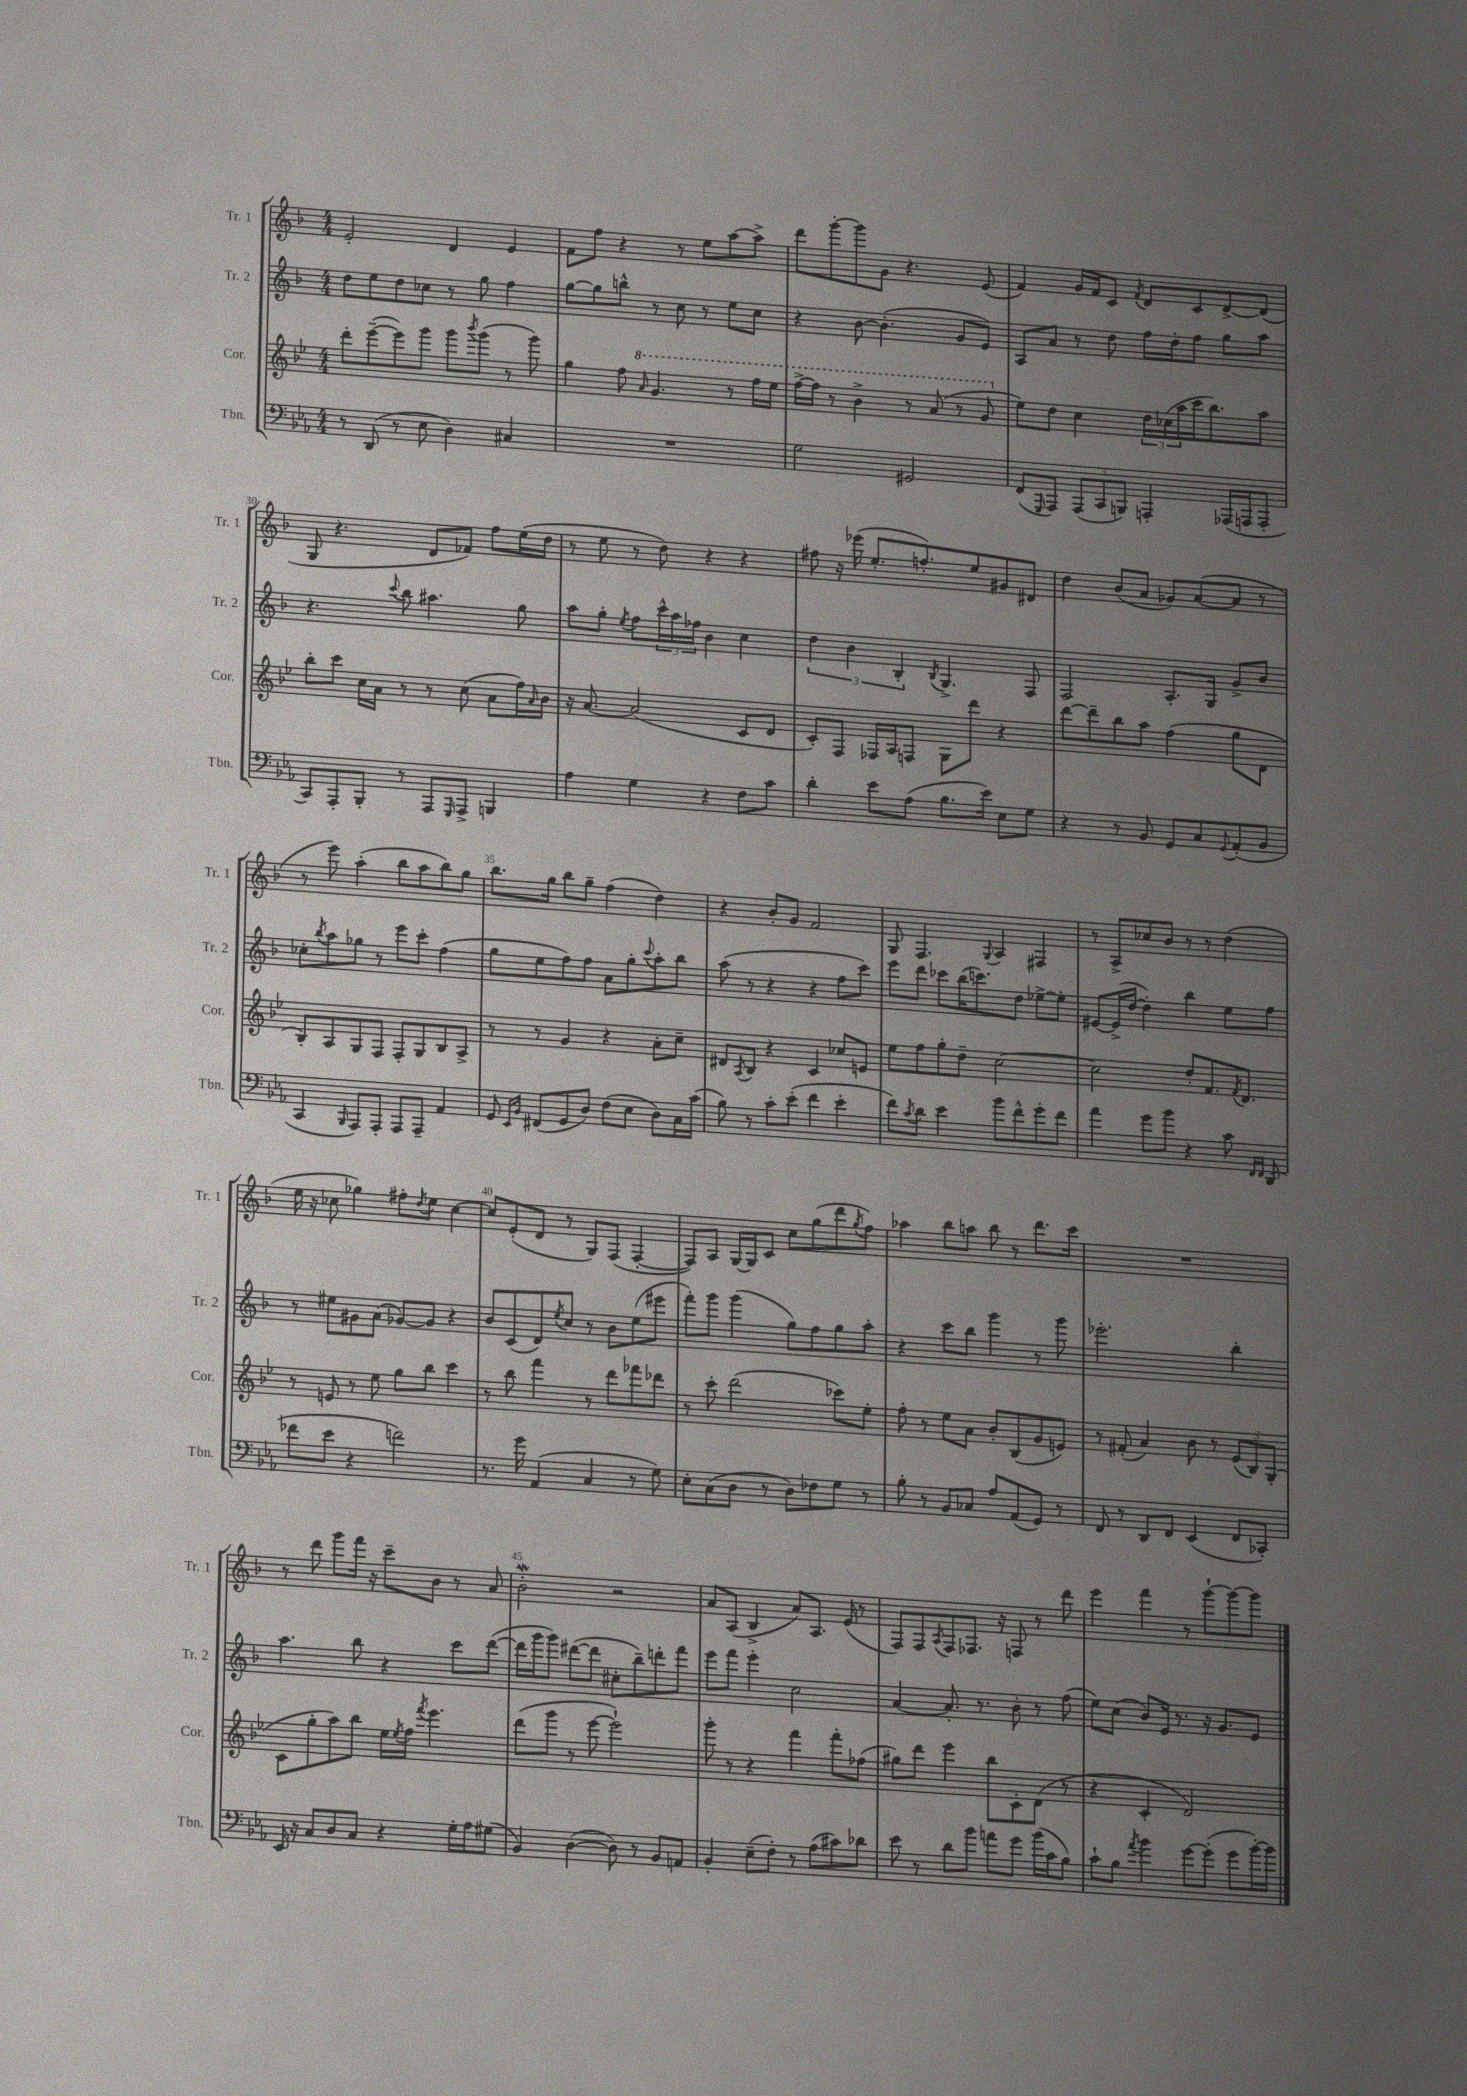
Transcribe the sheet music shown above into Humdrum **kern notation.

**kern	**kern	**kern	**kern
*staff4	*staff3	*staff2	*staff1
*clefF4	*clefG2	*clefG2	*clefG2
*k[b-e-a-]	*k[b-e-]	*k[b-]	*k[b-]
*M4/4	*M4/4	*M4/4	*M4/4
8r	8ddd'\L	8dd\L	2e'/
(8DD/	([8eee-~\	8ee\	.
8r	8eee-\])	8dd\	.
8E-\	8ggg\J	8cc-\J	.
4D\)	8ggg\L	8r	4d/
.	8qbbb-/	.	.
.	(8ggg\J	8gg\	.
4C#/	8r	4ff\	4e/
.	8ggg\)	.	.
=	=	=	=
1r	4gg\	[8gg\L	8f\L
.	.	8gg\]	8ff\J
.	8ff\	8bb^^\J	4r
.	16qqaa/	.	.
.	4.gg/	8r	.
.	.	8cc\	8r
.	.	8r	8ee\L
.	8r	8ee\L	[8aa\
.	16fff\LL	8cc\J	8aa^\]J
.	16eee-\JJ	.	.
=	=	=	=
2G\	[16fff^\LL	4r	8ddd\L
.	16fff\]JJ	.	.
.	8r	.	[8ggg'\
.	4bb-^\	[8b-\	8ggg\]
.	.	(4.b-'\]	8g\J
2GG#/	8r	.	4.r
.	(8aa/	.	.
.	8r	8g/L	.
.	8gg/	8e/J)	(8e/
=	=	=	=
(8FF/L	8ee-\L)	8A/L	4f/)
16qqGGG/	.	.	.
8AAA-/J)	8dd\J	8a/J	.
(12AAA-/L	4cc\	8r	16g/LL
.	.	.	16f/J
12CC/	.	.	.
.	.	8dd\	8c/J
12BBB/J)	.	.	.
.	.	.	8qf/
4AAA'/	24dd\LL	16ff\LL	8d/L
.	(24cc-\	.	.
.	.	16dd'\J	.
.	24aa\	.	.
.	16ccc\J	8ff\J	8c/
.	8.bb-\)	.	.
(16AAA-/LL	.	8gg\L	[8d^/
16AAA/J	.	.	.
8AAA'/J	8aa\J	8aa\J	(8d/]J
=	=	=	=
8CC/L)	8bb-'\L	4.r	8G/
8AAA-'/	8ccc\J	.	4.r
8BBB-'/J	16cc\LL	.	.
.	16a\JJ	.	.
.	.	8qqccc/	.
8r	8r	8bb-\	.
8AAA-/L	8r	4.aa#\	8d/L
16qqGGG/	.	.	.
8AAA-^/J	(8cc\	.	8f-/J)
4BBB/	8a\L	.	8ff\L
.	16ff\L)	8gg\	(16ee\L
.	16qqa/	.	.
.	16b-\JJ	.	16dd\JJ
=	=	=	=
4A-\	16r	8aa\L	8r
.	[8.a/	.	.
.	.	8gg'\J	8ee\
.	.	8qee/	.
4G\	(2a/]	8ff\L	8r
.	.	24ccc^^\L	8dd\)
.	.	24aa\	.
.	.	24ff-\JJ	.
4r	.	4b-\	4r
8F\L	8c/L	4cc\	4r
8c\J	8d/J	.	.
=	=	=	=
4d'\	8c'/L)	6dd\	8ff#\
.	8F/J	.	16r
.	.	6b-\	.
.	.	.	(16eee-\
8e-\L	16F-/LL	.	8.ee'/L
.	16A/J	.	.
.	.	6B-'/	.
(8A-\J	8F/J	.	.
.	.	.	8.ff'/)
.	.	8qB-/	.
8.B-\L	8G\L	4.G^/	.
.	8ddd\J	.	8ee/
16e-\Jk)	.	.	.
8E-\L	4r	.	8g#/
8G\J	.	8F/	8d#/J
=	=	=	=
4r	[8ddd\L	2F/	4dd\
.	8ddd~\]	.	.
8r	8bb-\	.	(8b-/L
8BB-/	8aa\J	.	8a/J
8GG/L	(4ff\	8.A'/L	8g-/L)
8C/	.	.	([8a/
.	.	16G/Jk	.
8qqGG/	.	.	.
(8AA-'/	8gg\L	8g^/L	8a/]J
8BB-/J	8d\J	8b-/J	8r
=	=	=	=
4CC/	8B-'/L)	8cc-'\L	8r
.	.	8qbb-/	.
.	8A/	8aa\	8eee\)
16qqBBB-/	.	.	.
8AAA-/L)	8G/	8gg-\J	(4aa'\
8AAA-'/J	8F/J	8r	.
8AAA-/L	8F'/L	8eee\L	8bb-\L
8AAA-~/J	8G/	8ccc'\J	8aa\
4AA-/	8B-/	(4ff\	8bb-\)
.	8A^/J	.	8gg\J
=	=	=	=
8GG/	8r	8gg\L	8.bb-\L
16qqEE-/LL	.	.	.
16qqBB-/JJ	.	.	.
(8FF#/L	8r	8ee\	.
.	.	.	16gg\Jk
8GG/	4g/	8ff\)	8bb-\L
8D/J)	.	8ff\J	8gg~\J
(8F\L	4r	8a\L	(4ff\
8E-\J	.	8gg'\	.
.	.	8qqccc/	.
8D\L)	8a'\L	8aa'\	4dd\)
16C\L	8cc~\J	8bb-\J	.
(16c\JJ	.	.	.
=	=	=	=
8B-\)	8d#/L	(8aa\	4r
.	8qA/	.	.
8r	8B-/J	8r	.
8c'\L	4r	4r	8b-'/L
(8e-'\J	.	.	8g/J
4f\	4c/	4r	2f/
4e-'\	8cc-/L	8ff\L	.
.	8e/J	8ccc\J)	.
=	=	=	=
8f\L)	8ee-\L	8eee\L	8G/
8qc/	.	.	.
8d\J	8ff\	8ddd\J	4.F/
4e-\	8gg'\	8ccc-\L	.
.	8dd~\J	(16bb-\K	.
.	.	8.ccc\)	.
.	.	.	8qqG/
8b-\L	[2cc\	.	4A/
8f^^\	.	8dd\J	.
8g'\	.	[8ee-^\L	4F#/
8f\J	.	8ee-'\]J	.
=	=	=	=
4a-\	2cc\]	[8e#/L	8r
.	.	(16e#^/]L	8A^/L
.	.	[16dd/JJ	.
8g\L	.	4dd'\])	8cc-/
8b-\J	.	.	8b-/J
4r	8dd'/L	4bb-\	8r
.	8.f/	.	8r
8c\	.	8ee\L	(4dd\
.	8qf/	.	.
.	8.d/J	.	.
16qqFF/LL	.	.	.
16qqFF/JJ	.	.	.
(8DD/	.	8ff\J	.
=	=	=	=
8f-\L	8r	8r	16ee\
.	.	.	16r
8e-\J	8e/	8ee#\L	8cc-\
4r	8r	8g#\	4gg-\)
.	8ee-\	(8a\J	.
2f\)	8gg\L	[8g-/L)	8ff#'\L
.	.	.	8qdd/
.	8bb-\J	8g-/]J	8ee\J
.	4ccc\	4r	[4cc-\
=	=	=	=
8.r	8r	8b-/L	8cc-/]L
.	8bb-\	(8c/	(8e'/
16g\	.	.	.
(4AA-/	4fff\	8d/)	8d/J
.	.	8qee/	.
.	.	8cc/J	8r
4C/	8r	8r	8G/L)
.	8ddd\L	8b-\L	(8F/J
8r	8fff-\	(8ee\	[4F'/
8G\)	8ddd-\J	8eee#\J	.
=	=	=	=
8E-'\L	8r	8fff'\L)	8F/]L)
(8C\	8ccc'\	8ggg\J	8A/J
8D\J	(2ddd\	(4ggg\	[16G/LL
.	.	.	16G/]J
8r	.	.	8c/J
8D\L)	.	8gg\L)	8cc\L
8F-\	.	8ff\	(8gg\
8G\J	8ccc-\L)	8gg\	8ddd\
.	.	.	8qgg/
8r	8ee-'\J	8aa'\J	8ff\J)
=	=	=	=
8B-'\	8ff'\	4r	4aa-\
8r	8r	.	.
8BB-/L	8ee-\L	8ccc\L	8bb-\L
8C-/J	8a\J	8bb-\J	8aa\J
8A-/L	8b-'/L	4ggg\	8bb-\
(8AA-/	(8B-/	.	8r
8GG/J)	8g/	8r	8.ddd\L
8r	8e/J)	8ggg\	.
.	.	.	16ccc\Jk
=	=	=	=
8FF/	8r	2.eee-'\	1r
8r	(8f#'/	.	.
8DD/L	4a/)	.	.
8FF/J	.	.	.
(4EE-/	8b-\	.	.
.	8r	.	.
8FF/L	(12e-/L	4bb-'\	.
.	12B-/)	.	.
8CC-'/J)	.	.	.
.	(12G'/J	.	.
=	=	=	=
16EE-/	8c\L	4.aa\	8r
16r	.	.	.
8C/L	8gg'\	.	8ddd\
8D/	8aa\)	.	8ggg\L
8C/J	8bb-\J	8bb-\	16fff\Jk
.	.	.	16r
4r	16ee-\LL	4r	8ccc~\L
.	8qee-/	.	.
.	16ff\JJ	.	.
.	8qfff/	.	.
.	4.eee-\	.	8b-\J
16G'\LL	.	8ccc\L	8r
16A-\J	.	.	.
(8G#\J	.	([8ddd\J	8a/
=	=	=	=
4BB-/)	(8ddd\L	16ddd\]LL	2b-'\
.	.	16ggg\J	.
.	8ggg\J	8ggg\J)	.
([4D\	8r	([8ddd#\L	.
.	[8eee-\	8ddd#\]J	.
8D\])	2eee-`\])	8cc#'\L	2r
8r	.	8bb-~\)	.
8BB-/L	.	8ddd'\	.
8AA/J	.	8fff\J	.
=	=	=	=
4BB-'/	8ggg'\	8eee\L	8a/L
.	8r	8fff\J	(8A/J
(8E-~\L	4r	4eee'\	4B-^/
8F'\J)	.	.	.
8r	4fff\	2cc\	8a/L)
(8A-\L	.	.	8.A/J
8c#\)	8fff'\L	.	.
.	.	.	(16e/
8d-\J	(8ff-\J	.	8r
=	=	=	=
8e-\	8gg#\L)	[4a/	8F/L)
8r	8ddd\J	.	8F/
.	.	.	8qA/
8d\L	4eee-\	8.a'/]	8F/
8b-\J	.	.	8.F-/J
.	.	8.r	.
8a\L	8bb-\L	.	.
.	.	.	16r
8g\J	8c'\	8b-'\	8F/
(16b-\LL	(8d\J	8r	8r
16c\J	.	.	.
8B-\J)	8r	(8ff\	8ddd\
=	=	=	=
8c`\L	4r	8ee\L)	4eee\
8B-\J	.	(8cc\J	.
8qa-/	.	.	.
4b-\	4c'/	8b-/L)	4fff\
.	.	16e/Jk	.
.	.	8.r	.
[8g\L	2d/)	.	8r
(8g'\]J	.	16r	[8ggg`\L
.	.	8.g/L	.
8g\L	.	.	8ggg\_
[16b-'\L)	.	8e/J	8ggg\]J
16b-\]JJ	.	.	.
==	==	==	==
*-	*-	*-	*-
